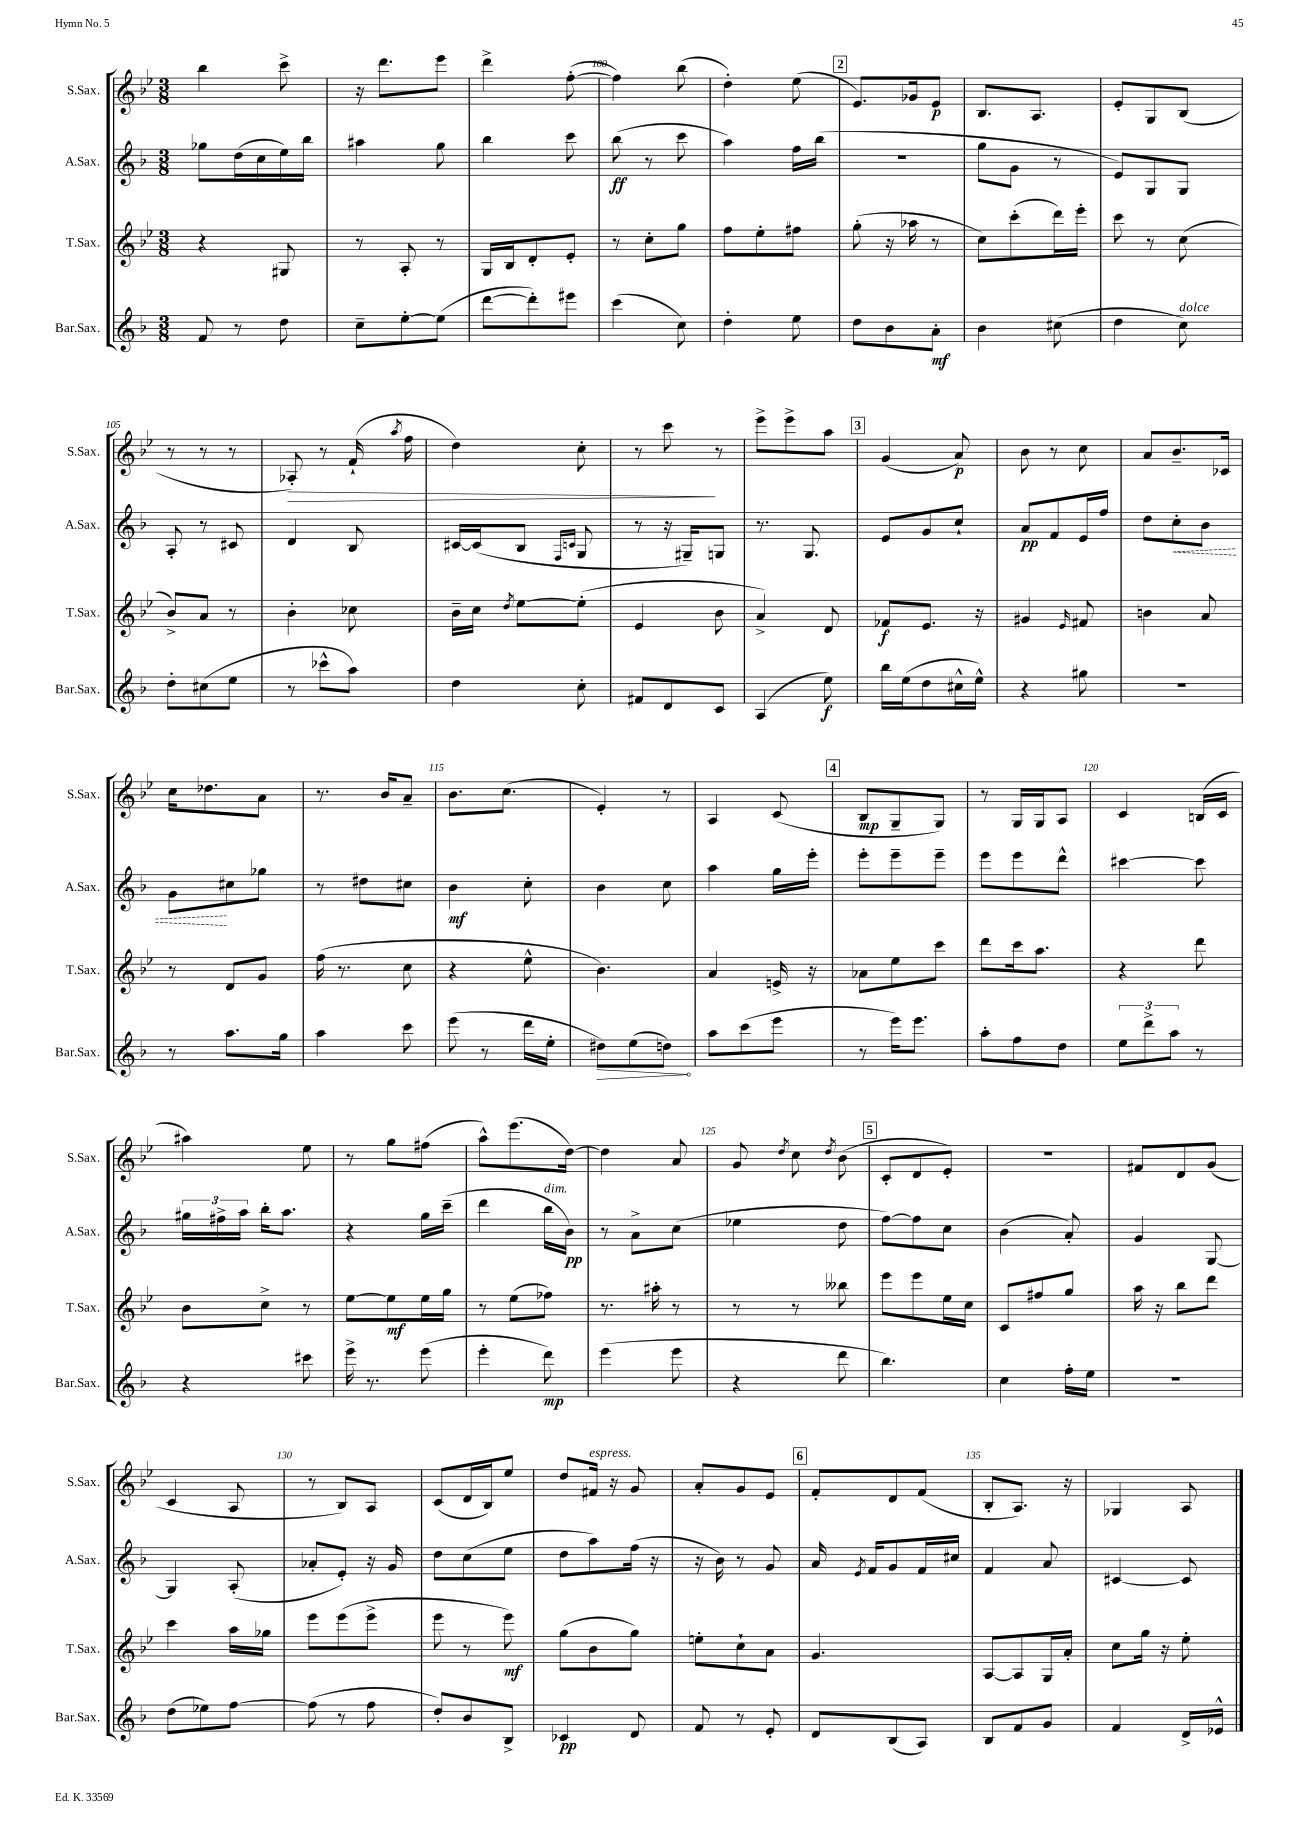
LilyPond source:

<<
\new StaffGroup <<
\new Staff = "s0" \with { instrumentName = "S.Sax." shortInstrumentName = "S.Sax." } {
    \clef treble \key bes \major \numericTimeSignature \time 3/8
    \autoBeamOff bes''4 c'''8-> |
    r16 d'''8.[ ees'''8] |
    d'''4-> f''8~-.( |
    f''4) bes''8( |
    d''4-.) ees''8( |
    \mark \markup { \box "2" } ees'8.[) ges'16 ees'8]\p |
    bes8.[ a8.] |
    ees'8[-. g8 bes8]( |
    r8 r8 r8 |
    aes8-.\>) r8 f'16-!( \acciaccatura { a''8 } f''16 |
    d''4) c''8-. |
    r8 c'''8\! r8 |
    ees'''8[-> ees'''8-> a''8] |
    \mark \markup { \box "3" } g'4( a'8\p) |
    bes'8 r8 c''8 |
    a'8[ bes'8.-- ces'16] |
    c''16[ des''8. a'8] |
    r8. bes'16[ a'8]-- |
    bes'8.[ c''8.]( |
    ees'4-.) r8 |
    a4 c'8( |
    \mark \markup { \box "4" } bes8[\mp g8-- g8]) |
    r8 g16[ g16 a8] |
    c'4 b16[( c'16] |
    ais''4) ees''8 |
    r8 g''8[ fis''8]( |
    a''8[-^) ees'''8.( d''16]~) |
    d''4 a'8 |
    g'8 \acciaccatura { d''8 } c''8 \acciaccatura { d''8 } bes'8( |
    \mark \markup { \box "5" } c'8[-. d'8 ees'8]-.) |
    R4. |
    fis'8[ d'8 g'8]( |
    c'4 a8 |
    r8 bes8[) a8] |
    c'8[( d'16 bes16) ees''8] |
    d''8[ fis'16]^\markup { \italic "espress." } r16 g'8 |
    a'8[-. g'8 ees'8] |
    \mark \markup { \box "6" } f'8[-. d'8 f'8]( |
    bes8[-. a8.]) r16 |
    ges4 a8 \bar "|." |
}
\new Staff = "s1" \with { instrumentName = "A.Sax." shortInstrumentName = "A.Sax." } {
    \clef treble \key f \major \numericTimeSignature \time 3/8
    \autoBeamOff ges''8[ d''16( c''16 e''16) bes''16] |
    ais''4 g''8 |
    bes''4 c'''8 |
    bes''8\ff( r8 c'''8 |
    a''4) f''16[ bes''16]( |
    \mark \markup { \box "2" } R4. |
    g''8[ g'8] r8 |
    e'8[) g8 g8] |
    a8-. r8 cis'8 |
    d'4 bes8 |
    cis'16[~ cis'16( bes8] \grace { f16[ c'16] } g8 |
    r8 r16 gis16[--) g8] |
    r8. g8. |
    \mark \markup { \box "3" } e'8[ g'8 c''8]-! |
    a'8[\pp f'8 e'16 f''16] |
    d''8[ \once \override Hairpin.style = #'dashed-line c''8-.\< bes'8] |
    g'8[\! cis''8 ges''8] |
    r8 dis''8[ cis''8] |
    bes'4\mf c''8-. |
    bes'4 c''8 |
    a''4 g''16[ e'''16]-. |
    \mark \markup { \box "4" } e'''8[-. e'''8-- e'''8]-- |
    e'''8[ e'''8 d'''8]-^ |
    cis'''4~ cis'''8 |
    \tuplet 3/2 { gis''16[ fis''16-> a''16] } bes''16[-. a''8.] |
    r4 g''16[ c'''16]--( |
    d'''4 bes''16[^\markup { \italic "dim." } bes'16]\pp) |
    r8 a'8[-> c''8]( |
    ees''4 d''8 |
    \mark \markup { \box "5" } f''8[~) f''8 c''8] |
    bes'4( a'8-.) |
    g'4 g8~ |
    g4 a8-.( |
    aes'8[-. e'8]-.) r16 g'16 |
    d''8[ c''8( e''8] |
    d''8[ a''8) f''16]( r16 |
    r16 bes'16) r8 g'8 |
    \mark \markup { \box "6" } a'16 \acciaccatura { e'8 } f'16[ g'8 f'16 cis''16] |
    f'4 a'8 |
    cis'4~ cis'8 \bar "|." |
}
\new Staff = "s2" \with { instrumentName = "T.Sax." shortInstrumentName = "T.Sax." } {
    \clef treble \key bes \major \numericTimeSignature \time 3/8
    \autoBeamOff r4 gis8 |
    r8 a8-. r8 |
    g16[ bes16 d'8-. ees'8]-. |
    r8 c''8[-. g''8] |
    f''8[ ees''8-. fis''8] |
    \mark \markup { \box "2" } g''8-.( r16 aes''16 r8 |
    c''8[) c'''8-.( d'''16) ees'''16]-. |
    c'''8 r8 c''8( |
    bes'8[->) a'8] r8 |
    bes'4-. ces''8 |
    bes'16[-- c''16] \acciaccatura { d''8 } ees''8[~ ees''8]-.( |
    ees'4 bes'8 |
    a'4->) d'8 |
    \mark \markup { \box "3" } fes'8[\f ees'8.] r16 |
    gis'4 \grace { ees'16 } fis'8 |
    b'4 a'8 |
    r8 d'8[ g'8] |
    f''16( r8. c''8 |
    r4 ees''8-^ |
    bes'4.) |
    a'4 e'16-> r16 |
    \mark \markup { \box "4" } aes'8[ ees''8 c'''8] |
    d'''8[ c'''16 a''8.] |
    r4 d'''8 |
    bes'8[ c''8]-> r8 |
    ees''8[~ ees''8\mf ees''16 g''16] |
    r8 ees''8[( fes''8]) |
    r8. ais''16-. r8 |
    r8 r8 beses''8 |
    \mark \markup { \box "5" } ees'''8[ ees'''8 ees''16 c''16] |
    c'8[ fis''8 g''8] |
    a''16 r16 bes''8[ d'''8] |
    c'''4 a''16[ ges''16] |
    ees'''8[ ees'''8( ees'''8]-> |
    ees'''8 r8 ees'''8\mf) |
    g''8[( bes'8 g''8]) |
    e''8[-. c''8-! a'8] |
    \mark \markup { \box "6" } g'4. |
    a8[~ a8 g16 a'16]-. |
    c''8[ g''16] r16 ees''8-. \bar "|." |
}
\new Staff = "s3" \with { instrumentName = "Bar.Sax." shortInstrumentName = "Bar.Sax." } {
    \clef treble \key f \major \numericTimeSignature \time 3/8
    \autoBeamOff f'8 r8 d''8 |
    c''8[-- e''8~-. e''8]( |
    d'''8[~ d'''8-.) eis'''8] |
    c'''4( c''8) |
    d''4-. e''8 |
    \mark \markup { \box "2" } d''8[ bes'8 a'8]-.\mf |
    bes'4 cis''8( |
    d''4 c''8^\markup { \italic "dolce" }) |
    d''8[-. cis''8( e''8] |
    r8 ces'''8[-^ a''8]) |
    d''4 c''8-. |
    fis'8[ d'8 c'8] |
    a4( e''8\f) |
    \mark \markup { \box "3" } bes''16[ e''16( d''8 cis''16-^ e''16]-^) |
    r4 gis''8 |
    R4. |
    r8 a''8.[ g''16] |
    a''4 c'''8 |
    e'''8( r8 d'''16[ e''16]-. |
    \once \override Hairpin.circled-tip = ##t dis''8[\>) e''8( d''8]\!) |
    a''8[ c'''8( e'''8] |
    \mark \markup { \box "4" } r8 e'''16[) e'''8.] |
    a''8[-. f''8 d''8] |
    \tuplet 3/2 { e''8[ d'''8-> a''8] } r8 |
    r4 cis'''8 |
    e'''16-> r8. e'''8( |
    e'''4-. d'''8\mp) |
    e'''4( e'''8 |
    r4 d'''8 |
    \mark \markup { \box "5" } bes''4.) |
    c''4 f''16[-. e''16] |
    R4. |
    d''8[( ees''8) f''8]~ |
    f''8( r8 f''8 |
    d''8[-.) bes'8 bes8]-> |
    ces'4\pp d'8 |
    f'8 r8 e'8-. |
    \mark \markup { \box "6" } d'8[ bes8( a8]) |
    bes8[ f'8 g'8] |
    f'4 d'16[-> ees'16]-^ \bar "|." |
}
>>
>>
\layout { \context { \Score currentBarNumber = #97 \override BarNumber.break-visibility = ##(#f #t #t) barNumberVisibility = #(every-nth-bar-number-visible 5) } }
